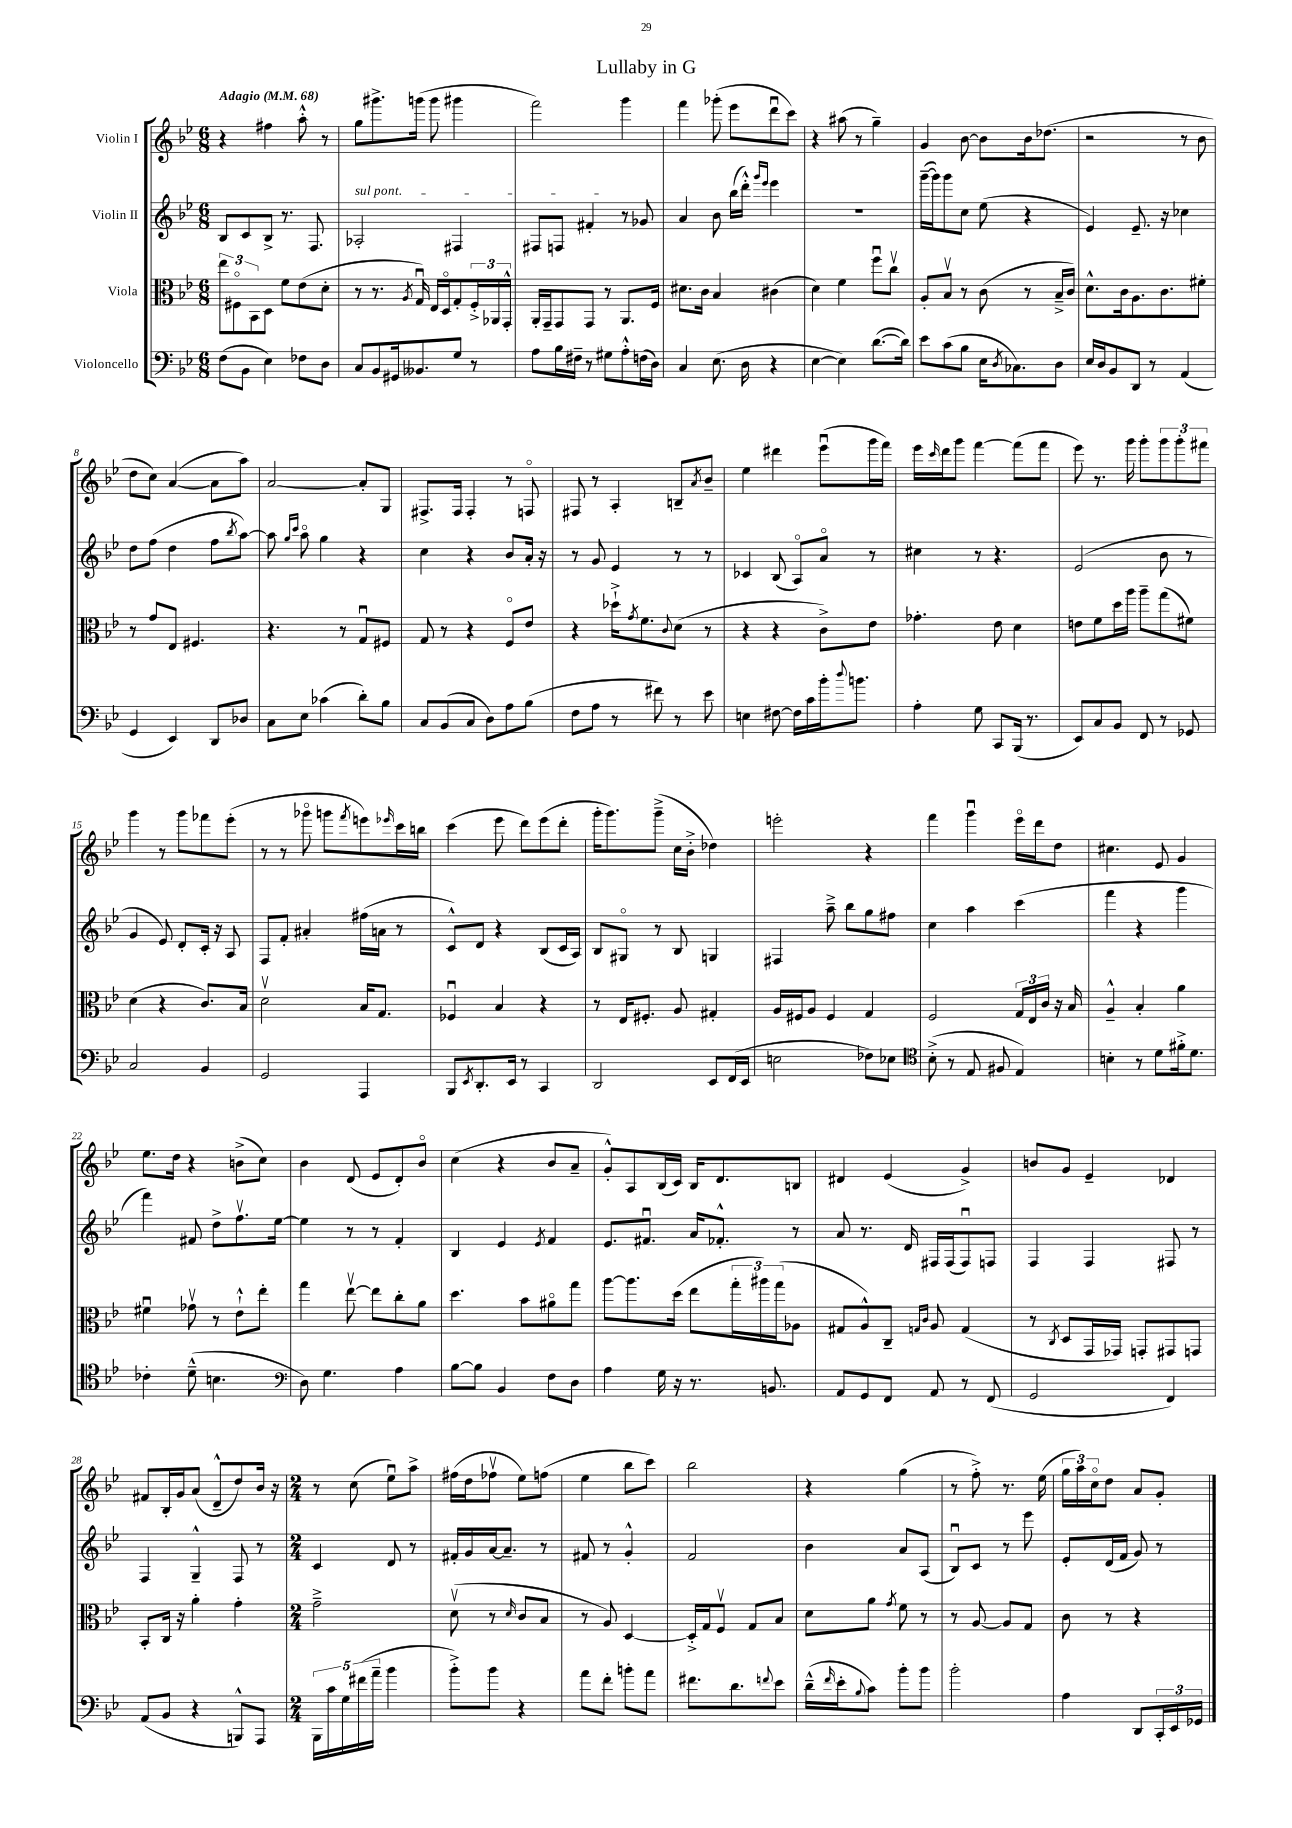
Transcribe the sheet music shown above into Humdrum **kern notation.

**kern	**kern	**kern	**kern
*staff4	*staff3	*staff2	*staff1
*clefF4	*clefC3	*clefG2	*clefG2
*k[b-e-]	*k[b-e-]	*k[b-e-]	*k[b-e-]
*M6/8	*M6/8	*M6/8	*M6/8
*MM68	*MM68	*MM68	*MM68
(8F\L	12ee-\L	8B-/L	4r
.	12F#o\	.	.
8BB-\J	.	8c/	.
.	12BB-\	.	.
4E-\)	8D\J	8B-^/J	4ff#\
.	8f\L	8.r	.
8F-\L	(8e-\	.	8aa'^^\
.	.	8.F/	.
8D\J	8d'\J	.	8r
=	=	=	=
8C/L	8r	2A-'/	8gg\L
8BB-/	8.r	.	8.ggg#^\
16GG#/k	.	.	.
.	8qA/	.	.
8.BB--/	16Gu/)	.	(16ggg\Jk
.	16E-/LL	.	8ggg\
.	16Do/J	.	.
8G/J	8G'/	4F#/	4ggg#\
8r	24F'^/L	.	.
.	24AA-/	.	.
.	24GG'^^/JJ	.	.
=	=	=	=
8A\L	16AA'/LL	8F#/L	2fff\)
.	16GG~/J	.	.
16B-\L	8GG/	8F/J	.
16F#~\JJ	.	.	.
8r	8GG/J	4f#'/	.
8G#\L	8r	.	.
8A'^^\	8.AA/L	8r	4ggg\
(16F\L	.	8g-/	.
16D\JJ)	16F/Jk	.	.
=	=	=	=
4C/	8.d#\L	4a/	4fff\
.	16c\Jk	.	.
(8.E-\	4B-/	8b-\	(8ggg-'\
.	.	(16bb-\LL	8eee-\L
16D\	.	16ddd'^^\JJ)	.
.	.	16qqggg/LL	.
.	.	16qqeee-/JJ	.
4r	(4c#\	4eee-\	8dddu\
.	.	.	8ccc\J)
=	=	=	=
[4E-\	4d\)	2.r	4r
4E-\])	4f\	.	(8aa#\
.	.	.	8r
([8.d\L	8ffu\L	.	4gg~\)
.	8ccv\J	.	.
16d\]Jk)	.	.	.
=	=	=	=
8e-\L	8A'/L	([16ggg~\LL	4g/
.	.	16ggg\]J)	.
(8c\	8B-v/J	8ggg\	.
8B-\J	8r	8cc\J	[8b-\
16E-\LK	(8c\	(8ee-\	8b-\]L
8qD/	.	.	.
8.C-\)	.	.	.
.	8r	4r	16b-\k
.	.	.	(8.dd-\J
8D\J	16B-~^/LL	.	.
.	16c/JJ)	.	.
=	=	=	=
16E-/LL	8.d^^\L	4e-/)	2r
16D/J	.	.	.
8BB-/	.	.	.
.	16c\k	.	.
8DD/J	8.A\	8.e-~/	.
8r	.	.	.
.	8.c\	16r	.
(4AA/	.	4cc-\	8r
.	8f#'\J	.	8b-\
=	=	=	=
4GG/	8r	8dd\L	8dd\L
.	8g/L	(8ff\J	8cc\J)
4EE-/)	8E-/J	4dd\	([4a/
.	4.F#/	.	.
8DD/L	.	8ff\L	8a\]L
.	.	8qbb-/	.
8D-/J	.	[8aa\J)	8aa\J)
=	=	=	=
8C\L	4.r	8aa\]	[2a/
.	.	16qqgg/LL	.
.	.	16qqccc/JJ	.
8E-\J	.	8aao\	.
(4c-\	.	4gg\	.
.	8r	.	.
8d'\L)	8Gu/L	4r	8a'/]L
8B-\J	8F#/J	.	8G/J
=	=	=	=
8C/L	8G/	4cc\	8.F#^/L
(8BB-/	8r	.	.
.	.	.	16F#/Jk
8C/J	4r	4r	4F#'/
8D\L)	.	.	.
8A\	8Fo/L	8b-/L	8r
(8B-\J	8e-/J	16a'/Jk	8Fo/
.	.	16r	.
=	=	=	=
8F\L	4r	8r	8F#/
8A\J	.	8g/	8r
8r	16dd-`^\LK	4e-/	4A'/
.	8qg/	.	.
.	8.f\	.	.
8f#\)	.	.	.
.	8qqc/	.	.
8r	(8d\J	8r	8B~/L
.	.	.	8qa/
8e-\	8r	8r	8b-~/J
=	=	=	=
4E\	4r	4c-/	4ee-\
[8F#\	4r	(8B-/	4ddd#\
16F#\]LL	.	8Ao/L)	.
16c\	.	.	.
16b-'\J	8c^\L)	8ao/J	(8eee-u\L
8qqdd/	.	.	.
8.b\J	.	.	.
.	8e-\J	8r	16ggg\L
.	.	.	16fff\JJ)
=	=	=	=
4A'\	4.g-'\	4cc#\	16eee-\LL
.	.	.	16qqccc/
.	.	.	16ddd\J
.	.	.	8ggg\J
8G\	.	8r	[4fff\
8CC/L	8e-\	4.r	.
(16BBB-/Jk	4d\	.	(8fff\]L
8.r	.	.	.
.	.	.	8fff\J
=	=	=	=
8EE-/L)	8e\L	(2e-/	8eee-\)
8C/	8f\	.	8.r
8BB-/J	16dd\L	.	.
.	16aa\JJ	.	16ggg\
8FF/	8aa~\L	.	8ggg'\L
8r	(8gg\	8b-\	12ggg\
.	.	.	12ggg'\
8GG-/	8f#\J)	8r	.
.	.	.	12fff#\J
=	=	=	=
2C/	(4d\	4g/	4ggg\
.	4r	8e-/)	8r
.	.	8d'/L	8ggg\L
4BB-/	8.c/L)	16c'/Jk	8fff-\
.	.	16r	.
.	.	8A/	(8eee-'\J
.	16B-/Jk	.	.
=	=	=	=
2GG/	2dv\	8F/L	8r
.	.	8f'/J	8r
.	.	4a#'/	8ggg-o\
.	.	.	8ggg\L
.	.	.	8qfff/
4AAA/	16B-/LK	(16ff#\LL	8eee\)
.	8.G/J	16a\JJ	.
.	.	.	16qqeee-/
.	.	8r	16ccc\L
.	.	.	16bb\JJ
=	=	=	=
8BBB-/L	4F-u/	8c^^/L)	(4ccc\
8qEE-/	.	.	.
8.DD'/	.	8d/J	.
.	4B-/	4r	8eee-\
16EE-/Jk	.	.	.
8r	.	.	8ddd\L)
4CC/	4r	(8B-/L	(8eee-\
.	.	16c/L	8ddd'\J
.	.	16A/JJ)	.
=	=	=	=
2DD/	8r	8B-/L	16ggg'\LK
.	.	.	8.ggg\)
.	16E-/LK	8G#o/J	.
.	8.F#'/J	.	.
.	.	8r	(8ggg~^\J
.	8A/	8B-/	16cc\LL
.	.	.	16b-'^\JJ
8EE-/L	4G#'/	4G/	4dd-\)
(16FF/L	.	.	.
16EE-/JJ	.	.	.
=	=	=	=
2E\	16A/LL	4F#/	2eee'\
.	16F#/J	.	.
.	8A/J	.	.
.	4F#/	8aa~^\	.
.	.	8bb-\L	.
8F-\L)	4G/	8gg\	4r
8E-\J	.	8ff#\J	.
=	=	=	=
*clefC4	*	*	*
(8B-'^\	2F/	4cc\	4fff\
8r	.	.	.
8E-/	.	4aa\	4gggu\
8F#/	.	.	.
4E-/)	24G/LL	(4ccc\	16eee-o\LL
.	24E-/	.	.
.	.	.	16ddd\J
.	24c/JJ	.	.
.	16r	.	8dd\J
.	16B-/	.	.
=	=	=	=
4B'\	4A~^^/	4fff\	4.cc#\
8r	4B-'/	4r	.
8d\L	.	.	8e-/
16f#'^\k	4a\	4ggg\	4g/
8.d\J	.	.	.
=	=	=	=
4c-'\	4f#u\	4fff\)	8.ee-\L
.	.	.	16dd\Jk
(8d~^^\	8g-v\	8f#/	4r
4.B\	8r	8dd^\L	.
.	8e-`^^\L	8.ffv\	(8b^\L
.	8ee-'\J	.	8cc\J)
.	.	[16ee-\Jk	.
=	=	=	=
*clefF4	*	*	*
8D\)	4gg\	4ee-\]	4b-\
4.G\	.	.	.
.	[8ee-v\	8r	(8d/
.	8ee-\]L	8r	8e-/L
4A\	8cc'\	4f'/	8d'/)
.	8a\J	.	8b-o/J
=	=	=	=
[8B-\L	4.dd\	4B-/	(4cc\
8B-\]J	.	.	.
4BB-/	.	4e-/	4r
.	8b-\L	.	.
.	.	8qe-/	.
8F\L	8a#o\	4f/	8b-/L
8D\J	8gg\J	.	8a~/J
=	=	=	=
4A\	[8aa\L	8.e-/L	8g'^^/L)
.	8.aa\]	.	8A/
.	.	8.f#u/J	.
16G\	.	.	(16B-/L
16r	(16dd\Jk	.	16c/JJ)
8.r	8ee-\L	16a/LK	16B-/LK
.	.	8.f-'^^/J	8.d/
.	24gg'\L	.	.
.	24aa#\)	.	.
8.BB/	.	.	.
.	(24gg\J	.	.
.	8A-\J	8r	8B/J
=	=	=	=
8AA/L	8G#/L	8a/	4d#/
8GG/	8A^^/)	8.r	.
8FF/J	8C~/J	.	(4e-/
.	.	16d/	.
.	16qqG/LL	.	.
.	16qqc/JJ	.	.
8AA/	8A/	16F#/LL	.
.	.	(16F#/J	.
8r	(4G/	8F#u/)	4g^/)
(8FF/	.	8F/J	.
=	=	=	=
2GG/	8r	4F/	8b/L
.	8qC/	.	.
.	8D/L	.	8g/J
.	16GG/L	4F/	4e-~/
.	16GG-/JJ)	.	.
.	8GG'/L	.	.
4FF/)	8GG#/	8F#/	4d-/
.	8GG/J	8r	.
=	=	=	=
(8AA/L	8BB-'/L	4F/	8f#/L
8BB-/J	16C/Jk	.	16B-'/L
.	16r	.	16g/J
4r	4a'\	4G~^^/	(8a/J
.	.	.	8d~^^/L
8BBB^^/L)	4g'\	8F/	8dd/)
8AAA/J	.	8r	16b-/Jk
.	.	.	16r
=	=	=	=
*M2/4	*M2/4	*M2/4	*M2/4
20BBB-\LL	2g~^\	4c/	8r
20c\	.	.	.
20G\	.	.	.
.	.	.	(8cc\
(20f#\	.	.	.
20a~\JJ	.	.	.
4b-\	.	8d/	8ee-u\L)
.	.	8r	8aa^\J
=	=	=	=
8b-'^\L)	(8dv\	16f#'/LL	(16ff#\LL
.	.	16g/	16dd\J
8b-\J	8r	[16a/J	8ff-v\J
.	.	8.a~/]J	.
.	16qqd/	.	.
4r	8c/L	.	8ee-\L)
.	8B-/J	8r	(8ff\J
=	=	=	=
8a\L	8r	8f#/	4ee-\
8f'\J	8A/)	8r	.
8b'\L	[4D/	4g'^^/	8bb-\L
8a\J	.	.	8ccc\J)
=	=	=	=
8.f#\L	16D'^/]LL	2f/	2bb-\
.	16G/J	.	.
.	8Fv/J	.	.
8.d\	.	.	.
.	8G/L	.	.
8qqf/	.	.	.
8e-\J	8B-/J	.	.
=	=	=	=
(16d~^^\LL	8d\L	4b-\	4r
16qqf/	.	.	.
16e-'\J	.	.	.
8qqB-/	.	.	.
8c\J)	8a\J	.	.
.	8qg/	.	.
8b-'\L	8f\	8a/L	(4gg\
8b-\J	8r	(8A/J	.
=	=	=	=
2b-'\	8r	8B-u/L)	8r
.	[8A/	8c/J	8ff'^\)
.	8A/]L	8r	8.r
.	8G/J	8eee-\	.
.	.	.	(16ee-\
=	=	=	=
4A\	8c\	8e-'/L	24gg\LL
.	.	.	24aa\)
.	.	.	24cco\J
.	8r	(16d/L	8dd\J
.	.	16f/JJ	.
8DD/L	4r	8g/)	8a/L
24CC'/L	.	8r	8g'/J
24EE-/	.	.	.
24GG-/JJ	.	.	.
==	==	==	==
*-	*-	*-	*-
